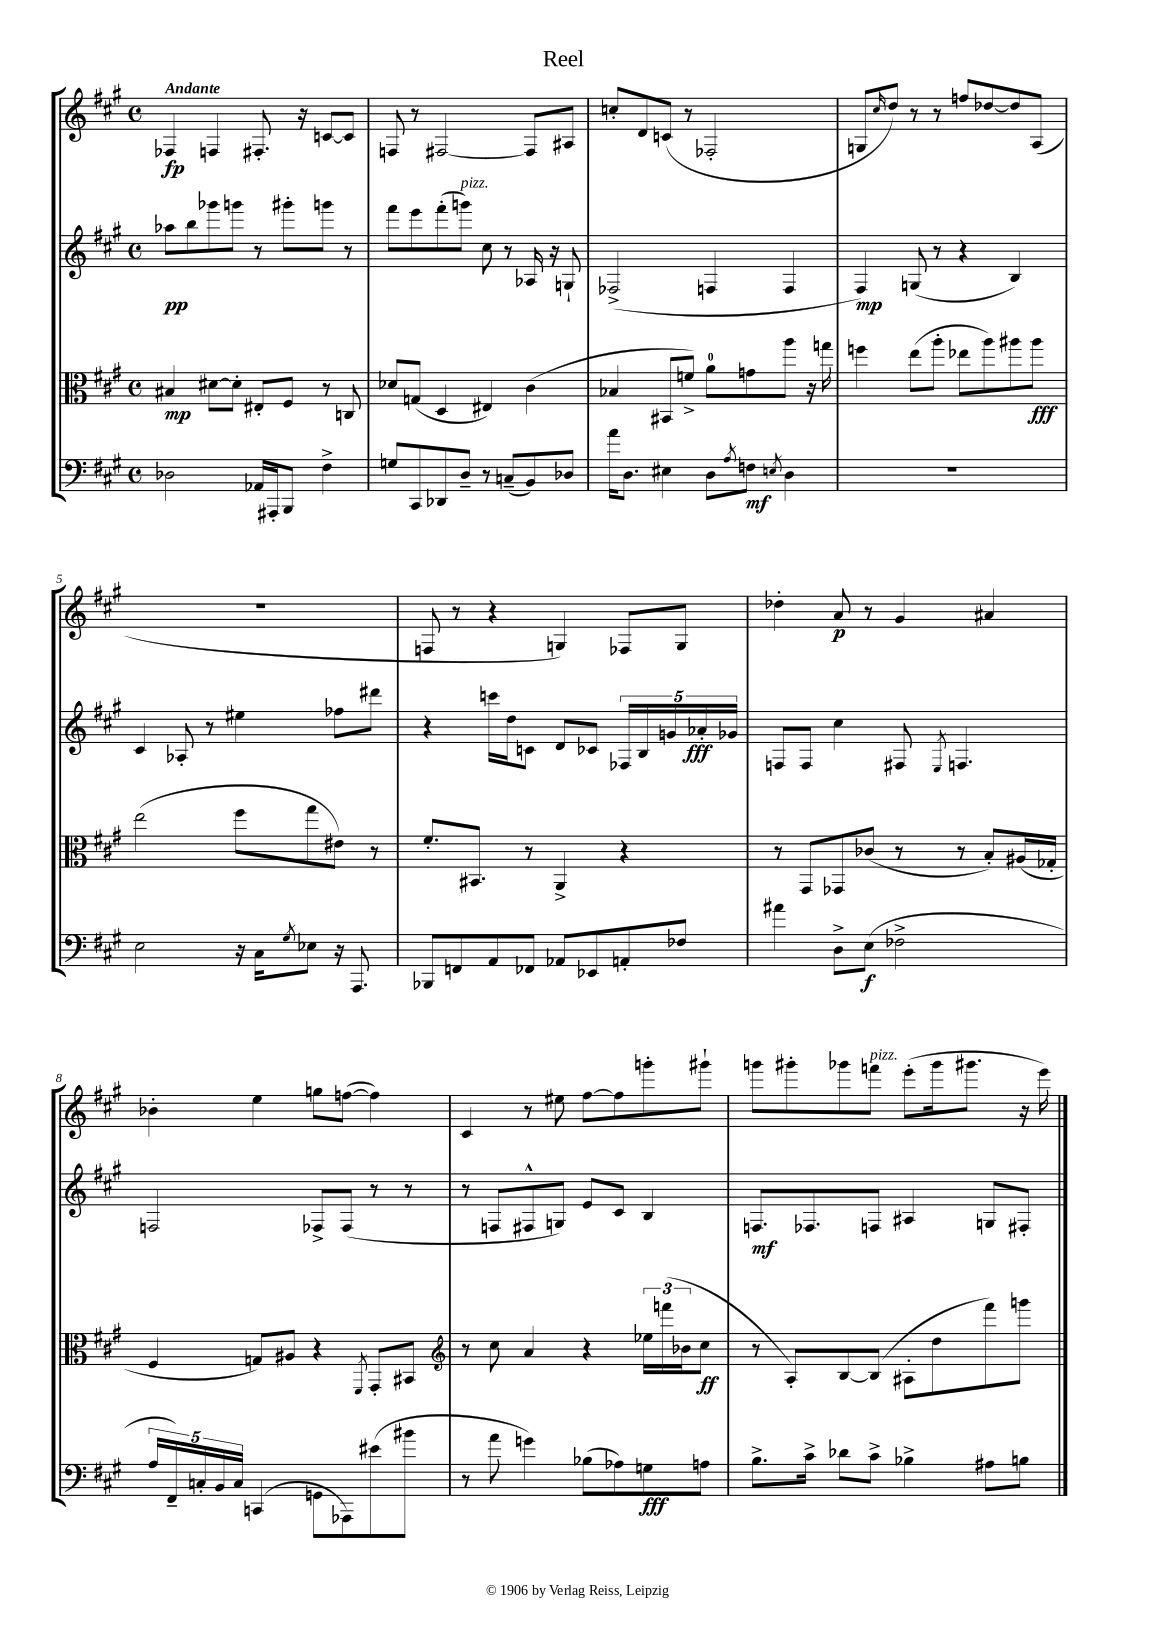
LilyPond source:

\header { title = "Reel" }
<<
\new StaffGroup <<
\new Staff = "s0" {
    \clef treble \key a \major \defaultTimeSignature \time 4/4 \tempo "Andante"
    fes4\fp f4 fis8.-. r16 c'8~ c'8 |
    f8 r8 fis2~ fis8 ais8 |
    c''8-. d'8 c'8( r8 fes2-. |
    g8 \grace { cis''16 } d''8) r8 r8 f''8 des''8~ des''8 a8( |
    R1 |
    f8 r8 r4 g4) fes8 g8 |
    des''4-. a'8\p r8 gis'4 ais'4 |
    bes'4-. e''4 g''8 f''8~( f''4) |
    cis'4 r8 eis''8 fis''8~ fis''8 g'''8-. gis'''8-! |
    g'''8 gis'''8-. ges'''8 f'''8^\markup { \italic "pizz." } e'''8-.( ges'''16 gis'''8. r16 e'''16) \bar "|." |
}
\new Staff = "s1" {
    \clef treble \key a \major \defaultTimeSignature \time 4/4
    aes''8\pp b''8 ges'''8 g'''8 r8 gis'''8-. g'''8 r8 |
    fis'''8 e'''8 fis'''8-.( g'''8^\markup { \italic "pizz." }) cis''8 r8 aes16 r16 g8-! |
    fes2->( f4 f4 |
    fis4\mp) g8( r8 r4 b4) |
    cis'4 aes8-. r8 eis''4 fes''8 dis'''8 |
    r4 c'''16 d''16 c'8 d'8 ces'8 \tuplet 5/4 { fes16 b16 g'16 aes'16-.\fff ges'16 } |
    f8 f8 cis''4 fis8 \acciaccatura { e8 } f4. |
    f2 fes8-> fes8( r8 r8 |
    r8 f8 fis8-^ g8) e'8 cis'8 b4 |
    f8.\mf fes8. f8 ais4 g8 fis8-. \bar "|." |
}
\new Staff = "s2" {
    \clef alto \key a \major \defaultTimeSignature \time 4/4
    bis4\mp dis'8~ dis'8-. eis8-. fis8 r8 c8 |
    des'8 g8( d4 eis4) cis'4( |
    bes4 bis,8 f'8->) a'8-0 g'8 a''8 r16 g''16 |
    f''4 e''8( a''8-. ees''8 a''8) ais''8 ais''8\fff |
    e''2( fis''8 gis''8 eis'8) r8 |
    fis'8.-. bis,8. r8 a,4-> r4 |
    r8 gis,8 ges,8 ces'8( r8 r8 b8-.) ais16( ges16-. |
    fis4 g8) ais8 r4 \acciaccatura { fis,8 } gis,8-. bis,8 |
    \clef treble r8 cis''8 a'4 r4 \tuplet 3/2 { ees''16 f'''16( bes'16 } cis''8\ff |
    r8 a8-.) b8~ b8( ais8-. d''8 fis'''8) g'''8 \bar "|." |
}
\new Staff = "s3" {
    \clef bass \key a \major \defaultTimeSignature \time 4/4
    des2 aes,16 ais,,16-. b,,8 fis4-> |
    g8 cis,8 des,8 d8-- r8 c8--( b,8) des8 |
    a'16 d8. eis4 d8 \acciaccatura { a8 } f8\mf \acciaccatura { e8 } d4 |
    R1 |
    e2 r16 cis16 \acciaccatura { gis8 } ees8 r16 a,,8. |
    bes,,8 f,8 a,8 fes,8 aes,8 ees,8 a,8-. fes8 |
    ais'4 d8-> e8\f( fes2-> |
    \tuplet 5/4 { a16 fis,16--) c16-. b,16 c16 } c,4( g,8 aes,,8) eis'8( bis'8 |
    r8 a'8 g'4) bes8( aes8) g8\fff a8 |
    b8.-> cis'16-> des'8 cis'8-> bes4-> ais8 b8 \bar "|." |
}
>>
>>
